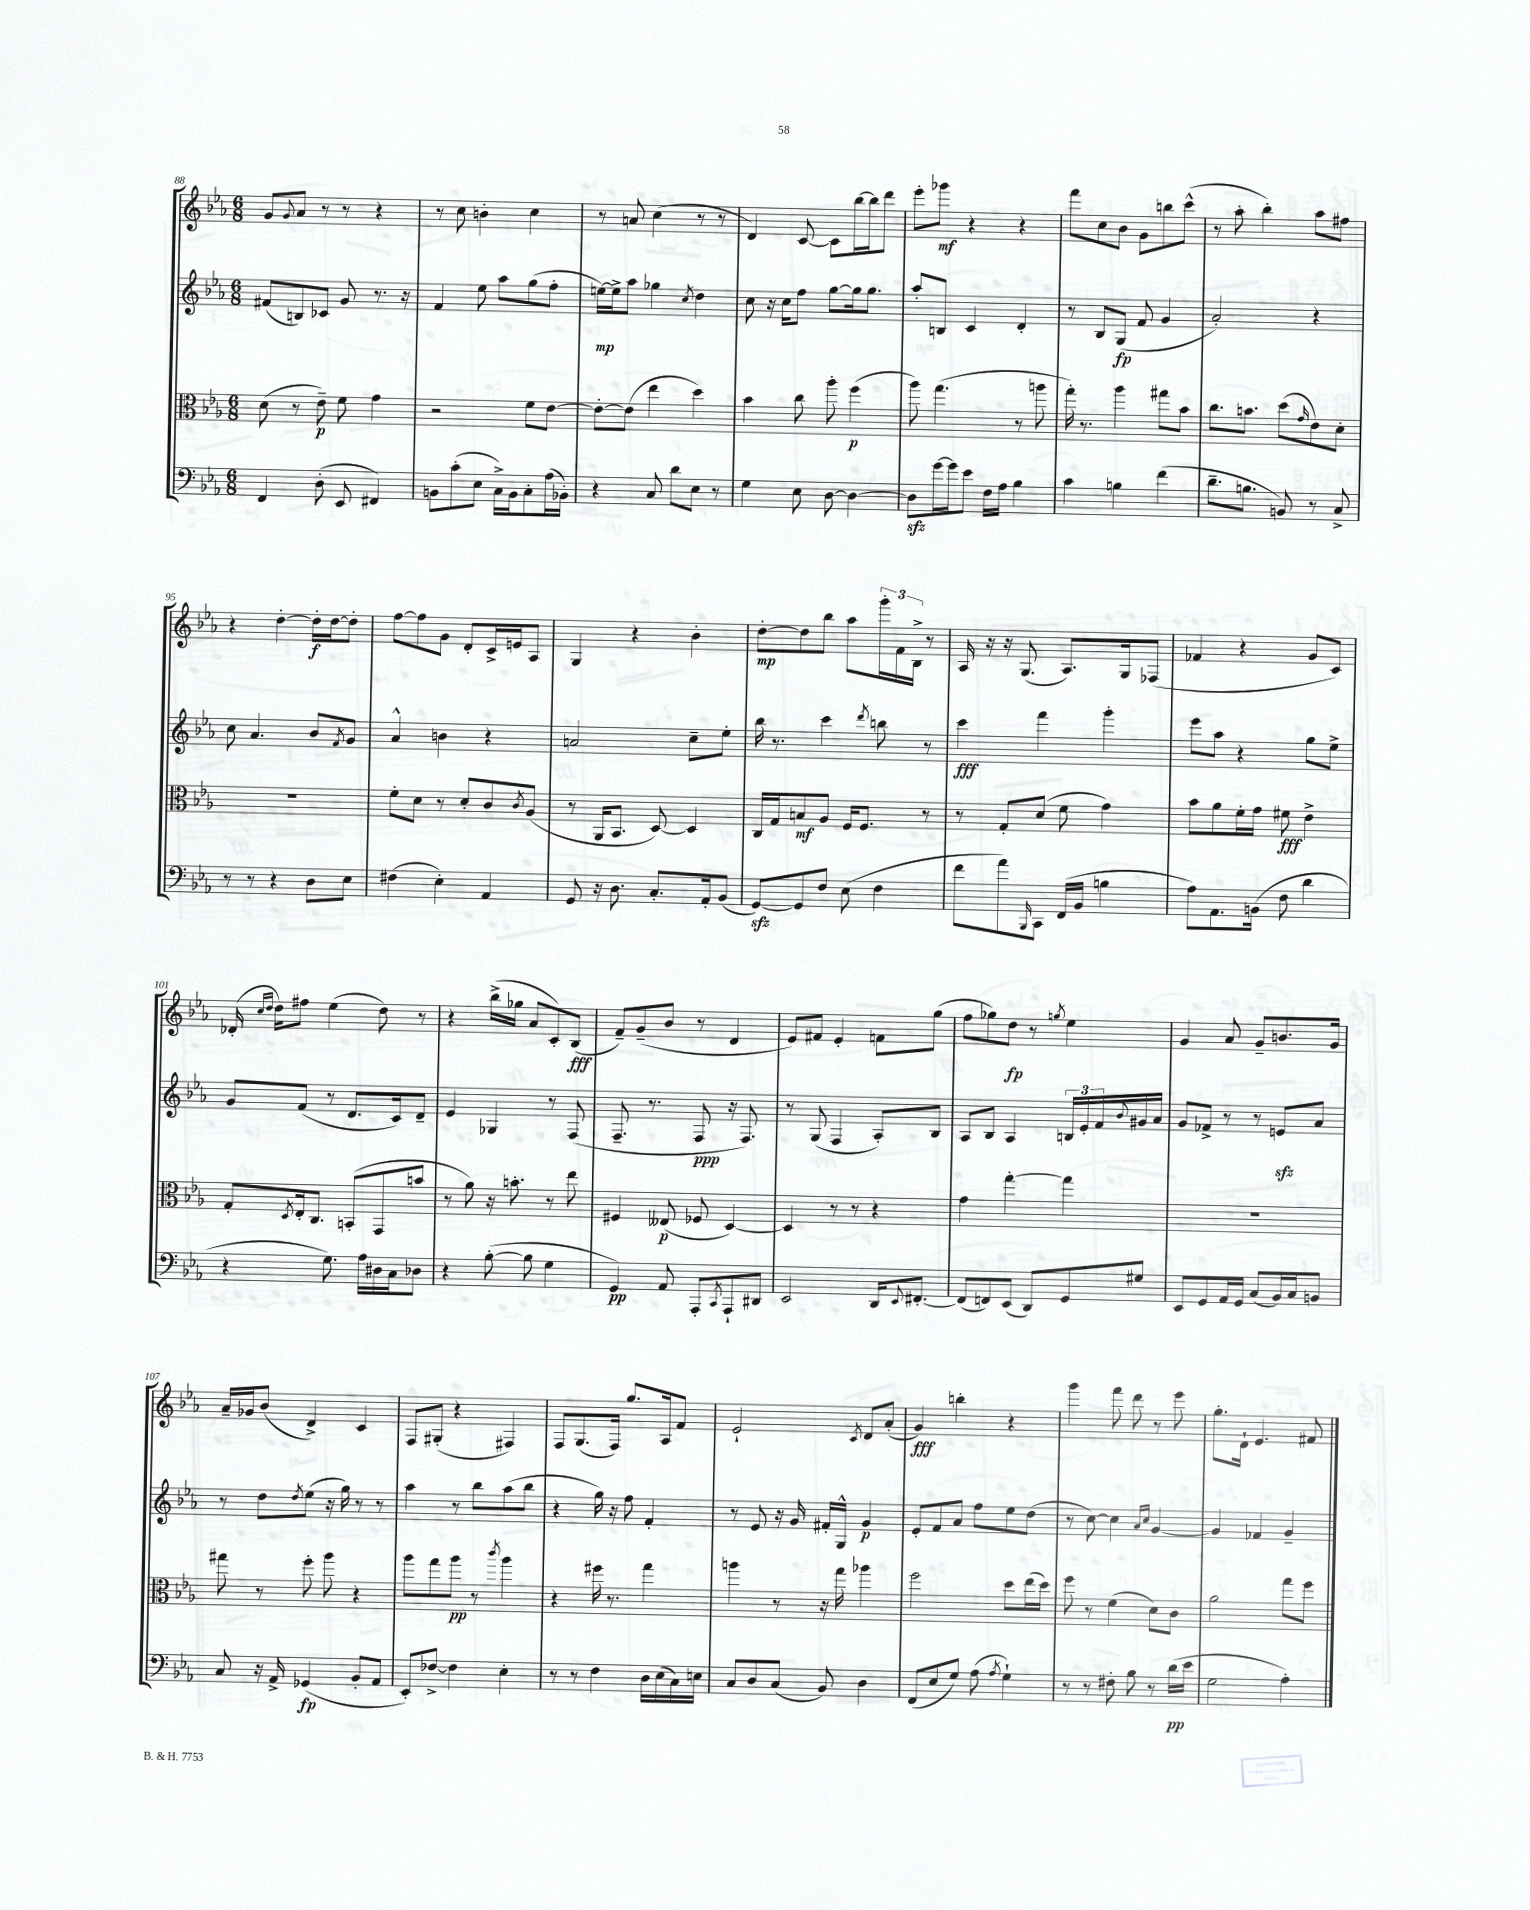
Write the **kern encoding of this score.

**kern	**kern	**kern	**kern
*staff4	*staff3	*staff2	*staff1
*clefF4	*clefC3	*clefG2	*clefG2
*k[b-e-a-]	*k[b-e-a-]	*k[b-e-a-]	*k[b-e-a-]
*M6/8	*M6/8	*M6/8	*M6/8
4FF/	(8d\	(8f#/L	8g/L
.	.	.	8qqg/
.	8r	8B/)	8a-/J
(8D'\	8e-~\)	8c-/J	8r
8EE-/	8f\	8g/	8r
4FF#/)	4g\	8.r	4r
.	.	16r	.
=	=	=	=
8BB\L	2r	4f/	8r
(8c'\	.	.	8cc\
8E-\J	.	8ee-\	4b'\
16C^\LL)	.	8aa-\L	.
16BB\J	.	.	.
8C'\	8f\L	(8gg\	4cc\
(16A-\L	[8e-\J	8ff'\J	.
16BB-'\JJ)	.	.	.
=	=	=	=
4r	8e-'\_L	[16ee\LL)	8r
.	.	16ee^\]J	.
.	(8e-\]J	8aa-\J	8a/
8C/	4ee-\	4gg-\	(4cc\
8d\L	.	.	.
.	.	8qcc/	.
8E-\J	4dd\)	4dd\	8r
8r	.	.	8r
=	=	=	=
4G\	4b-\	8cc\	4d/)
.	.	16r	.
.	.	16cc\LK	.
8E-\	8cc\	8ff\J	[8c/
[8D\	8aa-'\	[8gg\L	8c\]L
4D\_	(4ff\	16gg\]k	[16bb-\L
.	.	8.gg\J	16bb-\]J
.	.	.	8ddd\J
=	=	=	=
8D\]L	8aa-\)	8aa-'/L	8eee-'\L
[16g\L	(4.gg\	8B/J	8ggg-\J
16g\]J	.	.	.
8e-\J	.	4c/	4r
16F\LL	.	.	.
16A-\JJ	.	.	.
4B-\	8r	4d'/	4r
.	8aa\	.	.
=	=	=	=
4c\	16gg'\)	8r	8fff\L
.	8.r	.	.
.	.	8B-/L	8cc\
4B\	4aa-\	(8G/J	8b-\J
.	.	8f/	8g\L
(4f\	8gg#\L	4g/	8bb\
.	8b-\J	.	(8ccc^^\J
=	=	=	=
8.d~\L	8.cc\L	2a-'/)	8r
.	.	.	8aa-'\
8.B\J	8.b\J	.	.
.	.	.	4bb-'\)
8BB/)	(8dd\L	.	.
.	16qqg/	.	.
8r	8e-\)	4r	8aa-\L
8C^/	8d'\J	.	8ff#\J
=	=	=	=
8r	2.r	8cc\	4r
8r	.	4.a-/	.
4r	.	.	[4dd'\
8D\L	.	8b-/L	16dd'\]LL
.	.	.	[16dd\J
.	.	8qf/	.
8E-\J	.	8g/J	8dd'\]J
=	=	=	=
(4F#\	8f'\L	4a-^^/	[8ff\L
.	8d\J	.	8ff\]
4E-'\)	8r	4b\	8g\J
.	8d'/L	.	8d'/L
4AA-/	8c/	4r	16c^/L
.	.	.	16e/J
.	8qc/	.	.
.	(8A-/J	.	8A-/J
=	=	=	=
8GG/	8r	2a/	4G/
16r	16AA-/LK	.	.
8.D\	8.BB-/J	.	.
.	.	.	4r
8.C'/L	[8D/)	.	.
.	4D/]	8cc~\L	4b-'\
16AA-'/k	.	.	.
(8BB-/J	.	8ee-'\J	.
=	=	=	=
[8GG/L)	16C/LL	16bb-\	[8dd'\L
.	16G/J	8.r	.
8GG/]	8B/	.	8dd\]
8F/J	8A-/J	4ccc\	8bb-\J
(8E-\	16F/LK	.	8aa-\L
.	8.F/J	.	.
.	.	8qddd/	.
4F\	.	8bb\	24ggg'\L
.	.	.	24f\
.	.	.	24B-^\JJ
.	8r	8r	8r
=	=	=	=
8f\L	8r	4ccc\	16A-/
.	.	.	16r
8a-\)	8G'/L	.	16r
.	.	.	(8.G/
16qqBBB-/	.	.	.
8CC\J	(8d/J	4fff\	.
(16FF/LL	8f\	.	8.A-/L)
16BB-/JJ	.	.	.
4B\	4g\)	4ggg'\	.
.	.	.	16G/k
.	.	.	(8F-/J
=	=	=	=
8A-\L)	8b-\L	8eee-\L	4f-/
8.AA-\	8a-\	8aa-\J	.
.	16f'\L	4r	4r
(16BB\Jk	16g\JJ	.	.
8F\	8f#\	.	.
4d\	4e-^\	8gg\L	8g/L
.	.	8ee-^\J	8c/J)
=	=	=	=
4r	8G'/L	8g/L	(16d-'/
.	.	.	16qqcc/LL
.	.	.	16qqdd/JJ
.	.	.	16dd\LK)
.	8qD/	.	.
.	16E-'/k	(8f/J	8ff#\J
.	8.C/J	.	.
8.G\)	.	8r	(4ee-\
.	(8BB'/L	8.d/L	.
16A-\LL	.	.	.
16D#\	8GG/	.	8dd\)
16C\J	.	16c/k)	.
8D-\J	8b/J	8d~/J	8r
=	=	=	=
4r	8r	4e-/	4r
.	8a-\)	.	.
([8B-'\	16r	4G-/	(16bb-^\LL
.	8.b'\	.	16gg-\JJ
8B-\]	.	.	8a-/L
4G\	8r	8r	8c'/)
.	8ee-\	(8F/	(8B-/J
=	=	=	=
4GG/)	4F#/	8.F~/	8f~/L)
.	.	.	(8g~/
.	.	8.r	.
8AA-/	(8E--/	.	8b-/J
8AAA-'/L	8F-/	8F/	8r
8qCC/	.	.	.
8AAA-`/	[4D/)	16r	4d/
.	.	8.F/)	.
8DD#/J	.	.	.
=	=	=	=
2EE-/	4D/]	8r	8e-/L)
.	.	(8G/	8f#/J
.	8r	4F/	4e-'/
.	8r	.	.
16DD/LK	4r	8A-'/L)	8f\L
8qqEE-/	.	.	.
[8.FF#'/J	.	.	.
.	.	8B-/J	(8gg\J
=	=	=	=
(8FF#/]L	4g\	8A-/L	8ff\L
8FF/)	.	8B-/J	8gg-\)
(8EE-/J	[4gg'\	4A-/	8dd\J
8DD/L)	.	.	8r
.	.	.	8qgg/
8GG/	4gg\]	24B/LL	4ee-\
.	.	24e-'/	.
.	.	24f/	.
.	.	8qqb-/	.
8G#/J	.	16g#/	.
.	.	16a-/JJ	.
=	=	=	=
8EE-/L	2.r	8g/L	4g/
8GG/	.	8f-^/J	.
16AA-/L	.	8r	8a-/
16GG/JJ	.	.	.
(8C/L	.	8r	8g~/L
16BB-/L)	.	8e/L	8.b/
16C/J	.	.	.
8BB/J	.	8a-/J	.
.	.	.	16g/Jk
=	=	=	=
8C/	8gg#\	8r	16a-~/LL
.	.	.	16g-/J
16r	8r	8dd\L	(8b-/J
16AA-^/	.	.	.
.	.	8qdd/	.
(4GG-/	8ff'\	(8ee-\J	4d^/)
.	8aa-\	16r	.
.	.	16gg\)	.
8BB-'/L	4r	8r	4c/
8AA-/J	.	8r	.
=	=	=	=
8EE-'/L)	8aa-\L	4aa-\	8F/L
[8F-^/J	8gg\	.	(8G#'/J
4F-\]	8aa-\J	8r	4r
.	8r	8bb-\L	.
.	8qccc/	.	.
4E-'\	4aa-\	(8aa-\	4F#/)
.	.	8bb-\J	.
=	=	=	=
8r	4r	4r	8F/L
8r	.	.	(8.G/
4F\	16ff#\	16gg\)	.
.	8.r	16r	16F/Jk)
.	.	8ff\	8.gg/L
16D\LL	4gg\	4f'/	.
(16E-\	.	.	16A-/k
16C\)	.	.	8f/J
16E\JJ	.	.	.
=	=	=	=
8C/L	4aa\	8r	2e-`/
8D/	.	8e-/	.
(8C/J	8r	16r	.
.	.	16g/	.
8BB-/)	16r	16f#'/LL	.
.	16gg\	16G^^/JJ	.
.	.	.	8qc/
4D\	4aa-\	4g/	8d/L
.	.	.	(8a-'/J
=	=	=	=
(8FF/L	2ff\	8e-'/L	4g/)
8E-/	.	8f/	.
8G/J)	.	8a-/J	4bb'\
(8A-\	.	8ff\L	.
8qA-/	.	.	.
4G`\)	8dd\L	8ee-\	4r
.	(16ee-\L	(8dd\J	.
.	16dd\JJ)	.	.
=	=	=	=
8r	8ff\	8r	4ggg\
8r	8r	[8cc\)	.
8F#'\	(4f\	4cc\]	8fff\
8B-\	.	.	8ddd\
.	.	16qqa-/LL	.
.	.	16qqcc/JJ	.
8r	8d\L)	[4g/	8r
(16d\LL	8c\J	.	8eee-\
16e-\JJ	.	.	.
=	=	=	=
2G\	2a-\	4g/]	8.gg'\L
.	.	.	16d`\Jk
.	.	4f-/	4.e-/
4A-'\)	8gg\L	4g~/	.
.	8ff\J	.	8f#/
==	==	==	==
*-	*-	*-	*-
